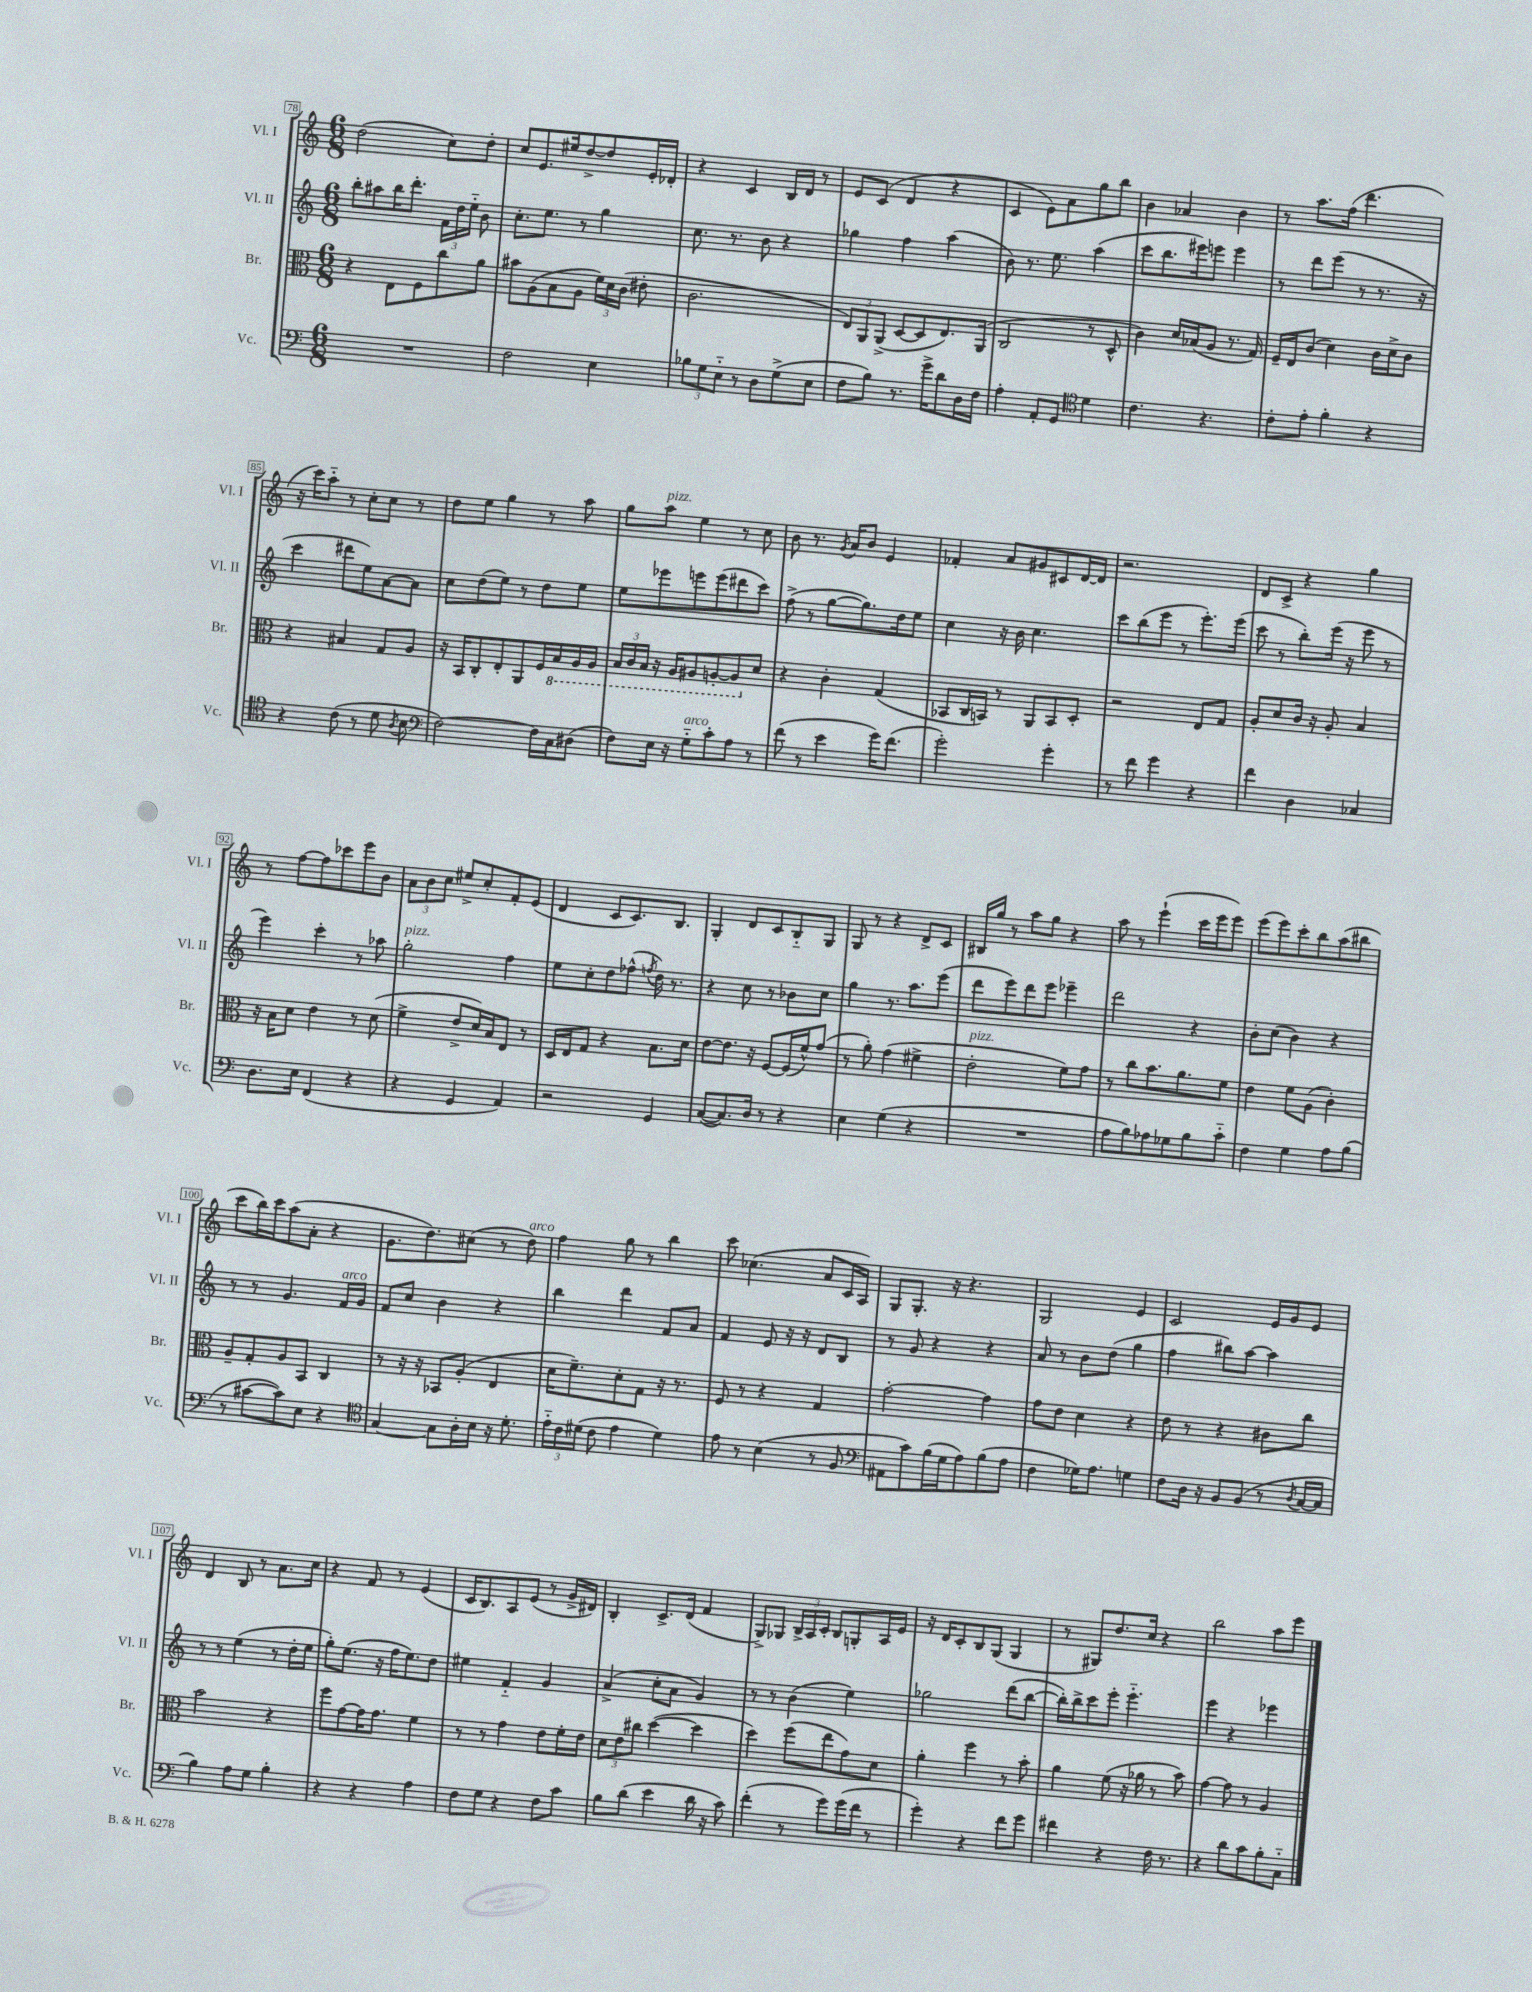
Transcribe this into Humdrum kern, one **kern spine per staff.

**kern	**kern	**kern	**kern
*staff4	*staff3	*staff2	*staff1
*clefF4	*clefC3	*clefG2	*clefG2
*k[]	*k[]	*k[]	*k[]
*M6/8	*M6/8	*M6/8	*M6/8
2.r	4r	8bb'	(2dd
.	.	8aa#	.
.	8E	16bb	.
.	.	8.ddd'	.
.	8F	.	.
.	8cc	24f	8cc)
.	.	24dd	.
.	.	24ee'~	.
.	8a	8b	8dd'
=	=	=	=
2F	8b#	8.cc'	8cc
.	(8A	.	8.e
.	.	8.ee	.
.	8B	.	.
.	.	.	16ee#
.	8A	8r	[8dd^
4E	24f)	4gg	8dd]
.	24d	.	.
.	(24c	.	.
.	8e#'	.	16e'
.	.	.	16d-'
=	=	=	=
12B-	2.c	8.cc	4r
12G	.	.	.
12E'~	.	.	.
.	.	8.r	.
8r	.	.	4c
8D	.	8b	.
(8G^	.	4r	16B
.	.	.	16d
8E	.	.	8r
=	=	=	=
8F	12E)	4gg-	8e
.	12AA	.	.
8B)	.	.	(8c
.	(12AA^	.	.
8.r	[8D	4ff	4d
.	8D]	.	.
16g^	.	.	.
8d	8.E)	(4aa	4r
16D	.	.	.
16F	(16AA	.	.
=	=	=	=
4A'	2C	8b)	4c
.	.	8.r	.
8AA'	.	.	8e)
.	.	8.ee	.
8GG	.	.	8a
*clefC4	*	*	*
4d	8r	(4aa	8gg
.	8D^^	.	8bb
=	=	=	=
4.c	4c)	8ccc	4b
.	.	8.bb	.
.	16d	.	4a-
.	(16B-	16eee#)	.
4.r	8A	8eee	.
.	8.r	4eee	4b
.	16G)	.	.
=	=	=	=
8c'	16F~	8r	8r
.	16E	.	.
8e'	(8c	8ddd	8.aa
4f'	4d)	(8eee	.
.	.	.	(16ff
.	.	8r	4.ddd
4r	16c	8.r	.
.	16d^	.	.
.	8c	.	.
.	.	16r	.
=	=	=	=
4r	4r	4ccc	16r
.	.	.	16ccc)
.	.	.	8aa'~
(8c	4B#	8ddd#	8r
8r	.	8ee)	8cc'
8d	8G	[8a	8cc
8qA	.	.	.
8B	8A	8a]	8r
=	=	=	=
*clefF4	*	*	*
[2F)	16r	8cc	8dd
.	16BB	.	.
.	8C'	(8dd	8ee
.	8E'	8ee)	4gg
.	8AA	8r	.
16F]	16F	8dd	8r
16C	16BB	.	.
(8D#	16AA	8ee	8aa
.	16AA	.	.
=	=	=	=
8F)	24BB	8ee	8gg
.	24C	.	.
.	24BB	.	.
16E	16r	8eee-	8aa
16r	16AA	.	.
8G'~	8AA#	8eee	4ee
8c'	[8AA'	(8eee	.
8A	8AA]	8ddd#	8r
8r	8d	8ccc)	8cc
=	=	=	=
(8f	4r	(8ff^	8b
8r	.	8r	8.r
4e	4c'	[8gg	.
.	.	.	8qg
.	.	.	16a
.	.	8.gg])	8b
16g)	(4G	.	4e
(8.f	.	16dd	.
.	.	8ee	.
=	=	=	=
2g')	8BB-	4cc	4f-'
.	16C	.	.
.	16BB)	.	.
.	8r	16r	8a
.	.	16b	.
.	8AA	4.cc	8g#
4g'	8BB	.	8c#
.	8D'	.	[16d
.	.	.	16d]
=	=	=	=
8r	2r	8ccc	2.r
8f	.	(8bb	.
4g	.	8eee	.
.	.	8r	.
4r	8E	8.eee')	.
.	8G	.	.
.	.	(16eee	.
=	=	=	=
4f	8A'	8ccc	8d
.	8d	8r	8c^
4D	16c	8bb')	4r
.	16r	.	.
.	8A'	(16eee	.
.	.	16r	.
4C-	4B	8eee	4gg
.	.	8r	.
=	=	=	=
8.D	16r	4eee)	8r
.	16B	.	.
.	8d	.	[8ff
16E	.	.	.
(4FF	4e	4ccc'	8ff]
.	.	.	8ccc-
4r	8r	8r	8eee
.	(8d	8aa-	8b
=	=	=	=
4r	4f^	2gg'	12a
.	.	.	12b
.	.	.	12cc
4GG	8e^	.	8ee#^
.	16d)	.	8cc'
.	16B	.	.
4AA)	8E	4ff	8f'
.	8r	.	(8e
=	=	=	=
2r	16D	8ee	4d
.	16E	.	.
.	8G	8cc'	.
.	4r	8dd	8c
.	.	(8ff-^^	8.c)
.	.	8qff	.
4GG	8.B	16dd)	.
.	.	8.r	8.B
.	16d	.	.
=	=	=	=
([8C	[8e	4r	4G'
8.C])	8.e]	.	.
.	.	8cc	8d
16D	16r	.	.
8r	[8F	8r	8c
4r	(16F]	8b-	8B'~
.	16f^^)	.	.
.	(8g	8cc	8G
=	=	=	=
4E	8r	4gg	8G
.	8a')	.	8r
(4G	(4g	8.r	4r
.	.	8.aa	.
4r	4f#^	.	8d^
.	.	(8eee	8c
=	=	=	=
2.r	2e'	8ddd	16B#
.	.	.	16gg
.	.	8eee)	8r
.	.	8ddd	8aa
.	.	8eee	8gg
.	8f)	4eee-~	4r
.	8g	.	.
=	=	=	=
8A	8r	2ddd	8aa
8B)	8cc	.	8r
8A-	8.b	.	(4eee`
8G-	.	.	.
.	8.a	.	.
8B	.	4r	16ccc
.	.	.	16eee
8c'~	8f	.	8eee)
=	=	=	=
4F	4e	8b'	(8eee
.	.	(8cc	8eee)
4G	8f	4b)	8ccc'
.	(8A	.	8bb
8A	4c')	4r	(8aa
(8B	.	.	8bb#
=	=	=	=
8r	8A~	8r	8ccc
[8c#	8G'	8r	16bb)
.	.	.	16ccc
8c#])	8A	4.g	(8aa
8E	8BB	.	8a'
4r	4C	.	4r
.	.	16f	.
.	.	16g	.
=	=	=	=
*clefC4	*	*	*
[4G	8r	8f	8.g
.	16r	8cc	.
.	16r	.	8.dd)
8G]	8BB-	4b	.
16A'	(8A'	.	(8cc#
16B	.	.	.
16r	4E	4r	8r
8.d'	.	.	.
.	.	.	8dd)
=	=	=	=
24e'~	16d	4bb	4ff
24c	.	.	.
.	8.f~)	.	.
(24d#	.	.	.
8c	.	.	.
4e	8d'	4ddd	8gg
.	8G	.	8r
4d#)	16r	8f	4bb
.	8.r	.	.
.	.	8a	.
=	=	=	=
8e	8F	4f	8ccc
8r	8r	.	(4.cc-
(4B	4r	8e	.
.	.	16r	.
.	.	16r	.
8r	4G	8d	8a
8F	.	8B	16c
.	.	.	16A)
=	=	=	=
*clefF4	*	*	*
8AA#	[2g'	8r	8G
8c)	.	8g	8.G'
(16B	.	4r	.
16G	.	.	16r
8A)	.	.	4.r
(8B	4g]	4r	.
8A	.	.	.
=	=	=	=
4F	8g	8a	2G
.	8e	8r	.
16G-)	4d	8b	.
8.A	.	.	.
.	.	(8dd	.
4G	4r	4gg	4e
=	=	=	=
8F	8e	4ff	2c
16D	8r	.	.
16r	.	.	.
8BB	4r	8bb#)	.
(8BB	.	[8aa	.
8r	8c#	4aa]	16e
.	.	.	16g
8qD	.	.	.
[16C	8cc	.	8e
16C]	.	.	.
=	=	=	=
4B)	2b	8r	4d
.	.	8r	.
8A	.	(4ee	8B
8G	.	.	8r
4B'	4r	8r	8.a
.	.	16dd'	.
.	.	16ee	16cc
=	=	=	=
4r	8ff	8gg')	4r
.	[8g	(8.ee	.
4r	16g]	.	8f
.	8.g	16r	.
.	.	16ff	8r
.	.	8.ee)	.
4A	4f	.	(4e
.	.	8dd	.
=	=	=	=
8F	8r	4ee#	16c
.	.	.	8.B)
8G	8r	.	.
4r	4g	4f'~	8A
.	.	.	(8e
8F	8e	4g	8r
8c	16f'	.	16g^
.	16e	.	16d#)
=	=	=	=
8B	12d	(4a^	4B'
.	12e	.	.
(8d	.	.	.
.	12cc#	.	.
4e	([4dd	8cc'	8.c^
.	.	8a	.
.	.	.	(16d
16d	4dd]	4g)	4f
16r	.	.	.
8c)	.	.	.
=	=	=	=
(4f'	4dd)	8r	8G^)
.	.	8r	8G-
8r	(8ff	(4b	24B^
.	.	.	24A
.	.	.	24c'
8g)	8ee	.	8B
(16g	8g)	4ee)	8G'
16f	.	.	.
8r	8d	.	16A
.	.	.	16e
=	=	=	=
4g')	4a'	2gg-	16r
.	.	.	16d
.	.	.	8c'
4r	4ff	.	8B
.	.	.	(8G
8f	8r	(8ddd	4G
8g	8b'	[8bb	.
=	=	=	=
4f#	4a	16bb'])	8r
.	.	16bb^	.
.	.	8ccc	8G#)
4r	(8f	8eee'	8.dd
.	16r	4.eee'~	.
.	16a-	.	16cc
16F	8r	.	4r
8.r	.	.	.
.	8b)	.	.
=	=	=	=
4r	[4g	4eee	2bb
8d	8g]	4r	.
8c	8r	.	.
8B'	4A	4eee-	8aa
8C'~	.	.	8eee
==	==	==	==
*-	*-	*-	*-
